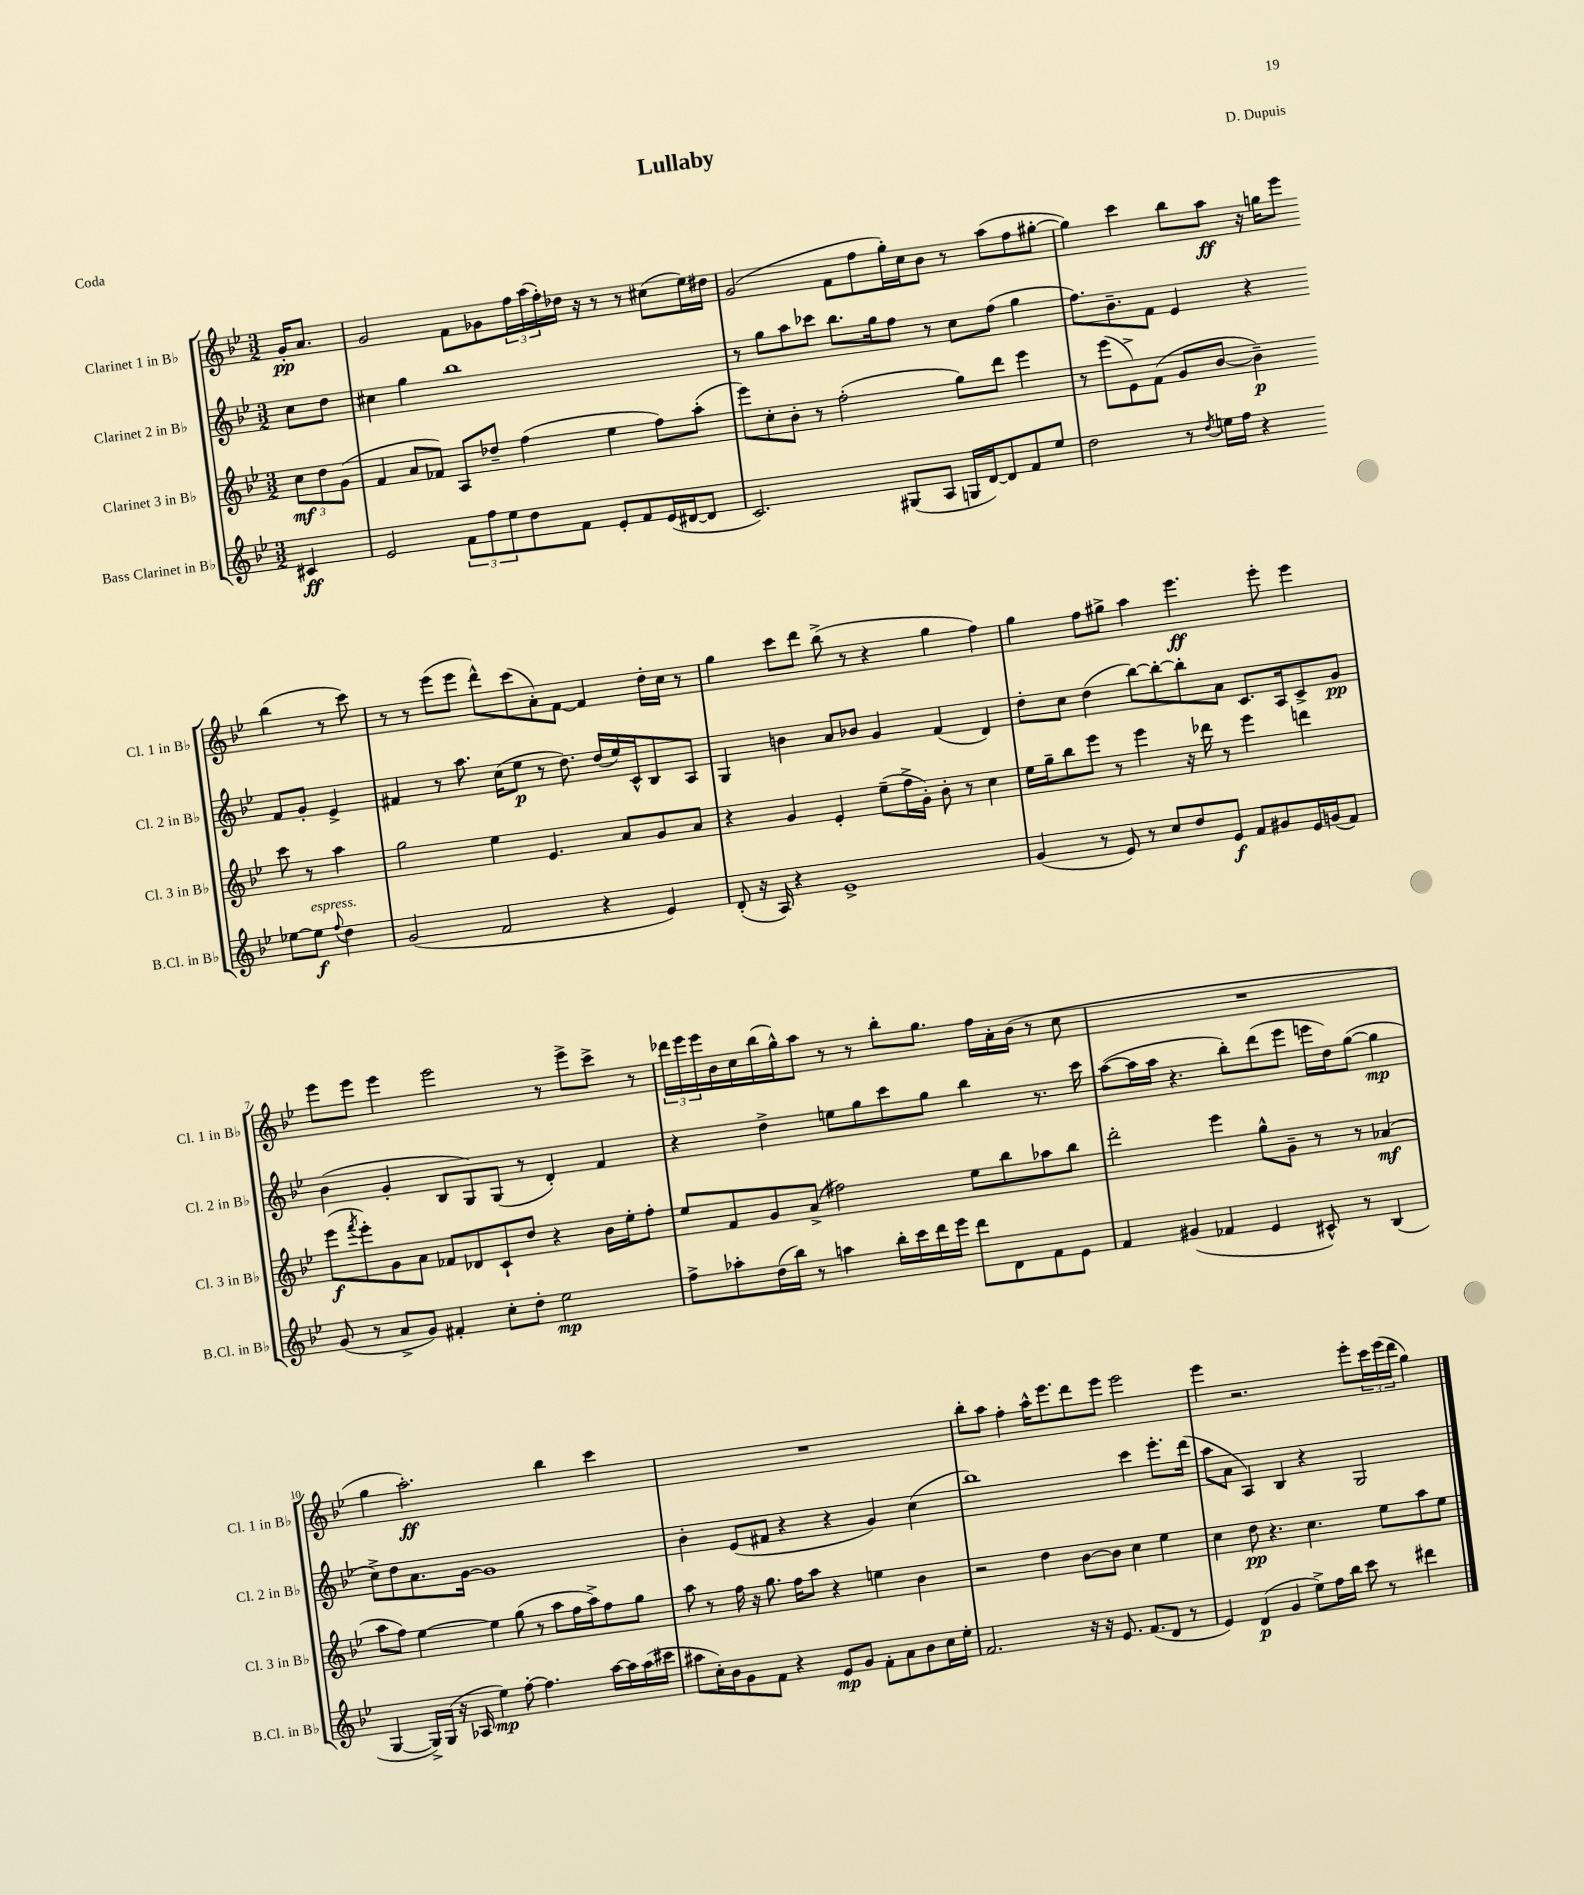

**kern	**dynam	**kern	**dynam	**kern	**dynam	**kern	**dynam
*part4	*part4	*part3	*part3	*part2	*part2	*part1	*part1
*staff4	*staff4	*staff3	*staff3	*staff2	*staff2	*staff1	*staff1
*I"Bass Clarinet in B♭	*	*I"Clarinet 3 in B♭	*	*I"Clarinet 2 in B♭	*	*I"Clarinet 1 in B♭	*
*I'B.Cl. in B♭	*	*I'Cl. 3 in B♭	*	*I'Cl. 2 in B♭	*	*I'Cl. 1 in B♭	*
*clefG2	*	*clefG2	*	*clefG2	*	*clefG2	*
*k[b-e-]	*	*k[b-e-]	*	*k[b-e-]	*	*k[b-e-]	*
*M3/2	*	*M3/2	*	*M3/2	*	*M3/2	*
=	=	=	=	=	=	=	=
4c#X/	ff	12cc\L	mf	8cc\L	.	16g'/KL	pp
.	.	.	.	.	.	8.a/J	.
.	.	12dd\	.	.	.	.	.
.	.	.	.	8dd\J	.	.	.
.	.	(12g\J	.	.	.	.	.
=1	=1	=1	=1	=1	=1	=1	=1
2e-/	.	4f/	.	4cc#X\	.	2g/	.
.	.	8a/L	.	4gg\	.	.	.
.	.	8f-X/J)	.	.	.	.	.
12f\L	.	8A/L	.	1bb-	.	8f\L	.
12ff\	.	.	.	.	.	.	.
.	.	8dd-X~/J	.	.	.	8g-X\	.
12ee-\	.	.	.	.	.	.	.
8dd\	.	(4ff\	.	.	.	24ff\L	.
.	.	.	.	.	.	(24aa\	.
.	.	.	.	.	.	24ff'\)	.
8f\J	.	.	.	.	.	16dd-X\JJ	.
.	.	.	.	.	.	16r	.
8e-'/L	.	4ee-\	.	.	.	8r	.
8f/	.	.	.	.	.	8r	.
(16e-/L	.	8ff\L)	.	.	.	(8cc#X\L	.
[16d#X/J	.	.	.	.	.	.	.
8d#/J]	.	(8aa'\J	.	.	.	16ee-\L)	.
.	.	.	.	.	.	16dd#X\JJ	.
=2	=2	=2	=2	=2	=2	=2	=2
2.c/)	.	8eee-\L)	.	8r	.	(2g/	.
.	.	8cc'\	.	8gg\L	.	.	.
.	.	8b-'\J	.	8aa\	.	.	.
.	.	8r	.	8ccc-X\J	.	.	.
.	.	(2ff'\	.	8.bb-\L	.	8f\L	.
.	.	.	.	.	.	8ff\	.
.	.	.	.	16gg\k	.	.	.
(8G#X/L	.	.	.	8ff\J	.	16gg'\L)	.
.	.	.	.	.	.	16cc\J	.
8A/J	.	.	.	8r	.	8b-\J	.
16Gn/LL	.	8gg\L)	.	8cc\L	.	8r	.
[16d/J)	.	.	.	.	.	.	.
8d/]	.	8ddd\J	.	(8ff\J	.	(8aa\L	.
8f/	.	4eee-\	.	4gg\	.	8ff\	.
8ee-/J	.	.	.	.	.	[8gg#X'\J	.
=3	=3	=3	=3	=3	=3	=3	=3
2dd\	.	8r	.	8.ff\L)	.	4gg#\])	.
.	.	(8eee-\L	.	.	.	.	.
.	.	.	.	8.b-~\	.	.	.
.	.	8e-^\)	.	.	.	4ccc\	.
.	.	(8f\J	.	8f\J	.	.	.
8r	.	8g/L	.	4e-/	.	8bb-\L	.
8qdd/	.	.	.	.	.	.	.
16een\LL	.	[8b-/J	.	.	.	8aa\J	ff
16ff\JJ	.	.	.	.	.	.	.
4r	.	4b-~\])	p	4r	.	16r	.
.	.	.	.	.	.	16ggn\KL	.
.	.	.	.	.	.	8eee-\J	.
[8ee-X\L	.	8ccc\	.	8f/L	.	(4bb-\	.
!LO:TX:a:i:t=espress.	!	!	!	!	!	!	!
8ee-\J]	f	8r	.	8g'/J	.	.	.
8qqff/	.	.	.	.	.	.	.
4dd\	.	4aa\	.	4e-^/	.	8r	.
.	.	.	.	.	.	8ccc\)	.
!!LO:LB:g=z
=4	=4	=4	=4	=4	=4	=4	=4
(2g/	.	2gg\	.	4f#X/	.	8r	.
.	.	.	.	.	.	8r	.
.	.	.	.	8r	.	(8eee-\L	.
.	.	.	.	8.aa\	.	8eee-\J	.
2f/	.	4ee-\	.	.	.	8ddd^^\L)	.
.	.	.	.	(16cc\KL	.	.	.
.	.	.	.	8ee-\J	p	(8ccc\	.
.	.	4.e-/	.	8r	.	8a'\)	.
.	.	.	.	8.dd\)	.	[8f\J	.
4r	.	.	.	.	.	4f/]	.
.	.	.	.	(16dd/LL	.	.	.
.	.	8a/L	.	16ee-/)	.	.	.
.	.	.	.	16c^^/J	.	.	.
4e-/)	.	8g/	.	8B-/	.	16dd'\LL	.
.	.	.	.	.	.	16cc\JJ	.
.	.	8a/J	.	8A/J	.	8r	.
=5	=5	=5	=5	=5	=5	=5	=5
(8d'/	.	4r	.	4G/	.	4gg\	.
16r	.	.	.	.	.	.	.
16A/)	.	.	.	.	.	.	.
4r	.	4g/	.	4bn\	.	8ccc\L	.
.	.	.	.	.	.	8ddd\J	.
1e-^	.	4e-'/	.	8a/L	.	(8bb-^\	.
.	.	.	.	8b-X/J	.	8r	.
.	.	(8ee-~\L	.	4g/	.	4r	.
.	.	16ff^\L	.	.	.	.	.
.	.	16g'\JJ)	.	.	.	.	.
.	.	8b-'\	.	(4f/	.	4gg\	.
.	.	8r	.	.	.	.	.
.	.	4cc\	.	4d/)	.	4ff\)	.
=6	=6	=6	=6	=6	=6	=6	=6
(4g/	.	16ee-\LL	.	8dd'\L	.	4gg\	.
.	.	16gg~\J	.	.	.	.	.
.	.	8bb-\	.	8cc\J	.	.	.
8r	.	8eee-\J	.	(4dd\	.	8ff\L	.
8e-/)	.	8r	.	.	.	8gg#X^\J	.
8r	.	4eee-\	.	[8bb-\L)	.	4aa\	.
8cc/L	.	.	.	8bb-'\_	.	.	.
8dd/	.	16r	.	8bb-'\]	.	4.eee-\	ff
.	.	16ddd-X\	.	.	.	.	.
8e-/J	f	8r	.	8a\J	.	.	.
8f/L	.	4eee-\	.	8.c/L	.	.	.
8g#X/	.	.	.	.	.	8eee-'\	.
.	.	.	.	16A/k	.	.	.
16e-/L	.	4dddn\	.	8c^/	.	4eee-\	.
(16gn/J	.	.	.	.	.	.	.
8f/J)	.	.	.	8g/J	pp	.	.
!!LO:LB:g=z
=7	=7	=7	=7	=7	=7	=7	=7
(8g/	.	(8eee-\L	f	(4b-\	.	8eee-\L	.
.	.	8qfff/	.	.	.	.	.
8r	.	8eee-'\)	.	.	.	8eee-\J	.
8a^/L	.	8g\	.	4g'/	.	4eee-\	.
8g/J)	.	8a\J	.	.	.	.	.
4f#X'/	.	8f-X/L	.	8B-/L	.	2eee-\	.
.	.	8d-X/	.	8G/)	.	.	.
8cc'\L	.	8c`/	.	(8G/J	.	.	.
8dd'\J	.	8dd/J	.	8r	.	.	.
2ee-\	mp	4r	.	4d'/)	.	8r	.
.	.	.	.	.	.	8eee-^\L	.
.	.	16b-\LL	.	4f/	.	8ccc^\J	.
.	.	16ee-'\J	.	.	.	.	.
.	.	8ff'\J	.	.	.	8r	.
=8	=8	=8	=8	=8	=8	=8	=8
8ff^\L	.	8ee-/L	.	4r	.	24ddd-X\LL	.
.	.	.	.	.	.	24eee-\	.
.	.	.	.	.	.	24eee-\	.
8aa-X'\	.	8f/	.	.	.	16b-\	.
.	.	.	.	.	.	16cc\	.
(16dd\L	.	8g/	.	4dd^\	.	(16bb-\	.
16bb-\JJ)	.	.	.	.	.	16gg^^\J)	.
8r	.	(8a^/J	.	.	.	8aa\J	.
4aan\	.	2ff#X\)	.	8een\L	.	8r	.
.	.	.	.	8gg\	.	8r	.
16bb-'\LL	.	.	.	8ccc\	.	8bb-'\L	.
16ccc\	.	.	.	.	.	.	.
16ddd\	.	.	.	8gg\J	.	8.gg\J	.
16eee-\JJ	.	.	.	.	.	.	.
8ddd\L	.	8ee-\L	.	4bb-\	.	.	.
.	.	.	.	.	.	16ff\LL	.
8d\	.	8bb-\	.	.	.	16a'\	.
.	.	.	.	.	.	(16b-\JJ	.
8f\	.	8aa-X\	.	8.r	.	8r	.
8e-\J	.	8bb-\J	.	.	.	8cc\	.
.	.	.	.	16ccc\	.	.	.
=9	=9	=9	=9	=9	=9	=9	=9
4f/	.	2ddd'\	.	([8aa\L	.	1.r	.
.	.	.	.	16aa\L]	.	.	.
.	.	.	.	16aa\JJ	.	.	.
(4g#X/	.	.	.	4.r	.	.	.
4f-X/	.	4eee-\	.	.	.	.	.
.	.	.	.	8bb-'\L)	.	.	.
4e-/	.	8gg^^\L	.	(8ddd\	.	.	.
.	.	8g~\J	.	8eee-\J	.	.	.
8c#X^^/)	.	8r	.	16eeen\LL	.	.	.
.	.	.	.	16dd\J)	.	.	.
8r	.	8r	.	([8gg\J	.	.	.
(4B-/	.	(4a-X/	mf	4gg\]	mp	.	.
!!LO:LB:g=z
=10	=10	=10	=10	=10	=10	=10	=10
[4G/	.	8aa\L	.	8cc^\L)	.	4gg\	.
.	.	8ff\J)	.	8dd\	.	.	.
16G^/LL])	.	[4ee-\	.	8.a\	.	2.aa'\)	ff
(16G/JJ	.	.	.	.	.	.	.
16r	.	.	.	.	.	.	.
16A-X/	.	.	.	[16g\Jk	.	.	.
4ee-\)	mp	4ee-\]	.	1g]	.	.	.
[8ff'\	.	(8gg\	.	.	.	.	.
4.ff\]	.	8r	.	.	.	.	.
.	.	8aa\L	.	.	.	4bb-\	.
.	.	16ff\L	.	.	.	.	.
.	.	16aa^\J)	.	.	.	.	.
[16aa\LL	.	8ff\	.	.	.	4ccc\	.
16aa\]	.	.	.	.	.	.	.
(16aa\	.	8gg\J	.	.	.	.	.
16ccc#X\JJ	.	.	.	.	.	.	.
=11	=11	=11	=11	=11	=11	=11	=11
8aa#X\L	.	8aa\	.	4b-'\	.	1.r	.
16cc'\L)	.	8r	.	.	.	.	.
16b-\J	.	.	.	.	.	.	.
8g\	.	16ff\	.	(8e-/L	.	.	.
.	.	16r	.	.	.	.	.
8f\J	.	8.gg\	.	8f#X/J	.	.	.
4r	.	.	.	4r	.	.	.
.	.	16ff\KL	.	.	.	.	.
.	.	8aa\J	.	.	.	.	.
8e-/L	mp	4r	.	4r	.	.	.
8g/J	.	.	.	.	.	.	.
8f'\L	.	4een\	.	4g/)	.	.	.
8a\	.	.	.	.	.	.	.
8b-\	.	4b-\	.	(4cc\	.	.	.
16cc\L	.	.	.	.	.	.	.
16ee-'\JJ	.	.	.	.	.	.	.
=12	=12	=12	=12	=12	=12	=12	=12
2.f/	.	2r	.	1bb-)	.	8bb-'\L	.
.	.	.	.	.	.	8aa\J	.
.	.	.	.	.	.	4ff'\	.
.	.	4dd\	.	.	.	16aa^^\KL	.
.	.	.	.	.	.	8.eee-\	.
16r	.	[8b-\L	.	.	.	8ddd\	.
16r	.	.	.	.	.	.	.
8.e-/	.	8b-\J]	.	.	.	8eee-\J	.
.	.	4cc\	.	4ccc\	.	2eee-\	.
(8.f/L	.	.	.	.	.	.	.
8d/J	.	4ee-\	.	8.eee-'\L	.	.	.
8r	.	.	.	.	.	.	.
.	.	.	.	(16ddd\Jk	.	.	.
=13	=13	=13	=13	=13	=13	=13	=13
4e-/)	.	4cc\	.	8aa\L	.	4eee-\	.
.	.	.	.	8a\J	.	.	.
(4d/	p	8dd\	pp	4A/)	.	2.r	.
.	.	4.r	.	.	.	.	.
4g/	.	.	.	4B-/	.	.	.
8ee-^\L)	.	4.cc\	.	4r	.	.	.
16ff\L	.	.	.	.	.	.	.
16bb-\JJ	.	.	.	.	.	.	.
8ccc\	.	.	.	2G/	.	8eee-'\L	.
8r	.	8ee-\L	.	.	.	24ccc\L	.
.	.	.	.	.	.	(24eee-\	.
.	.	.	.	.	.	24ddd\JJ	.
4ddd#X\	.	8aa\	.	.	.	4gg\)	.
.	.	8ee-\J	.	.	.	.	.
==	==	==	==	==	==	==	==
*-	*-	*-	*-	*-	*-	*-	*-
